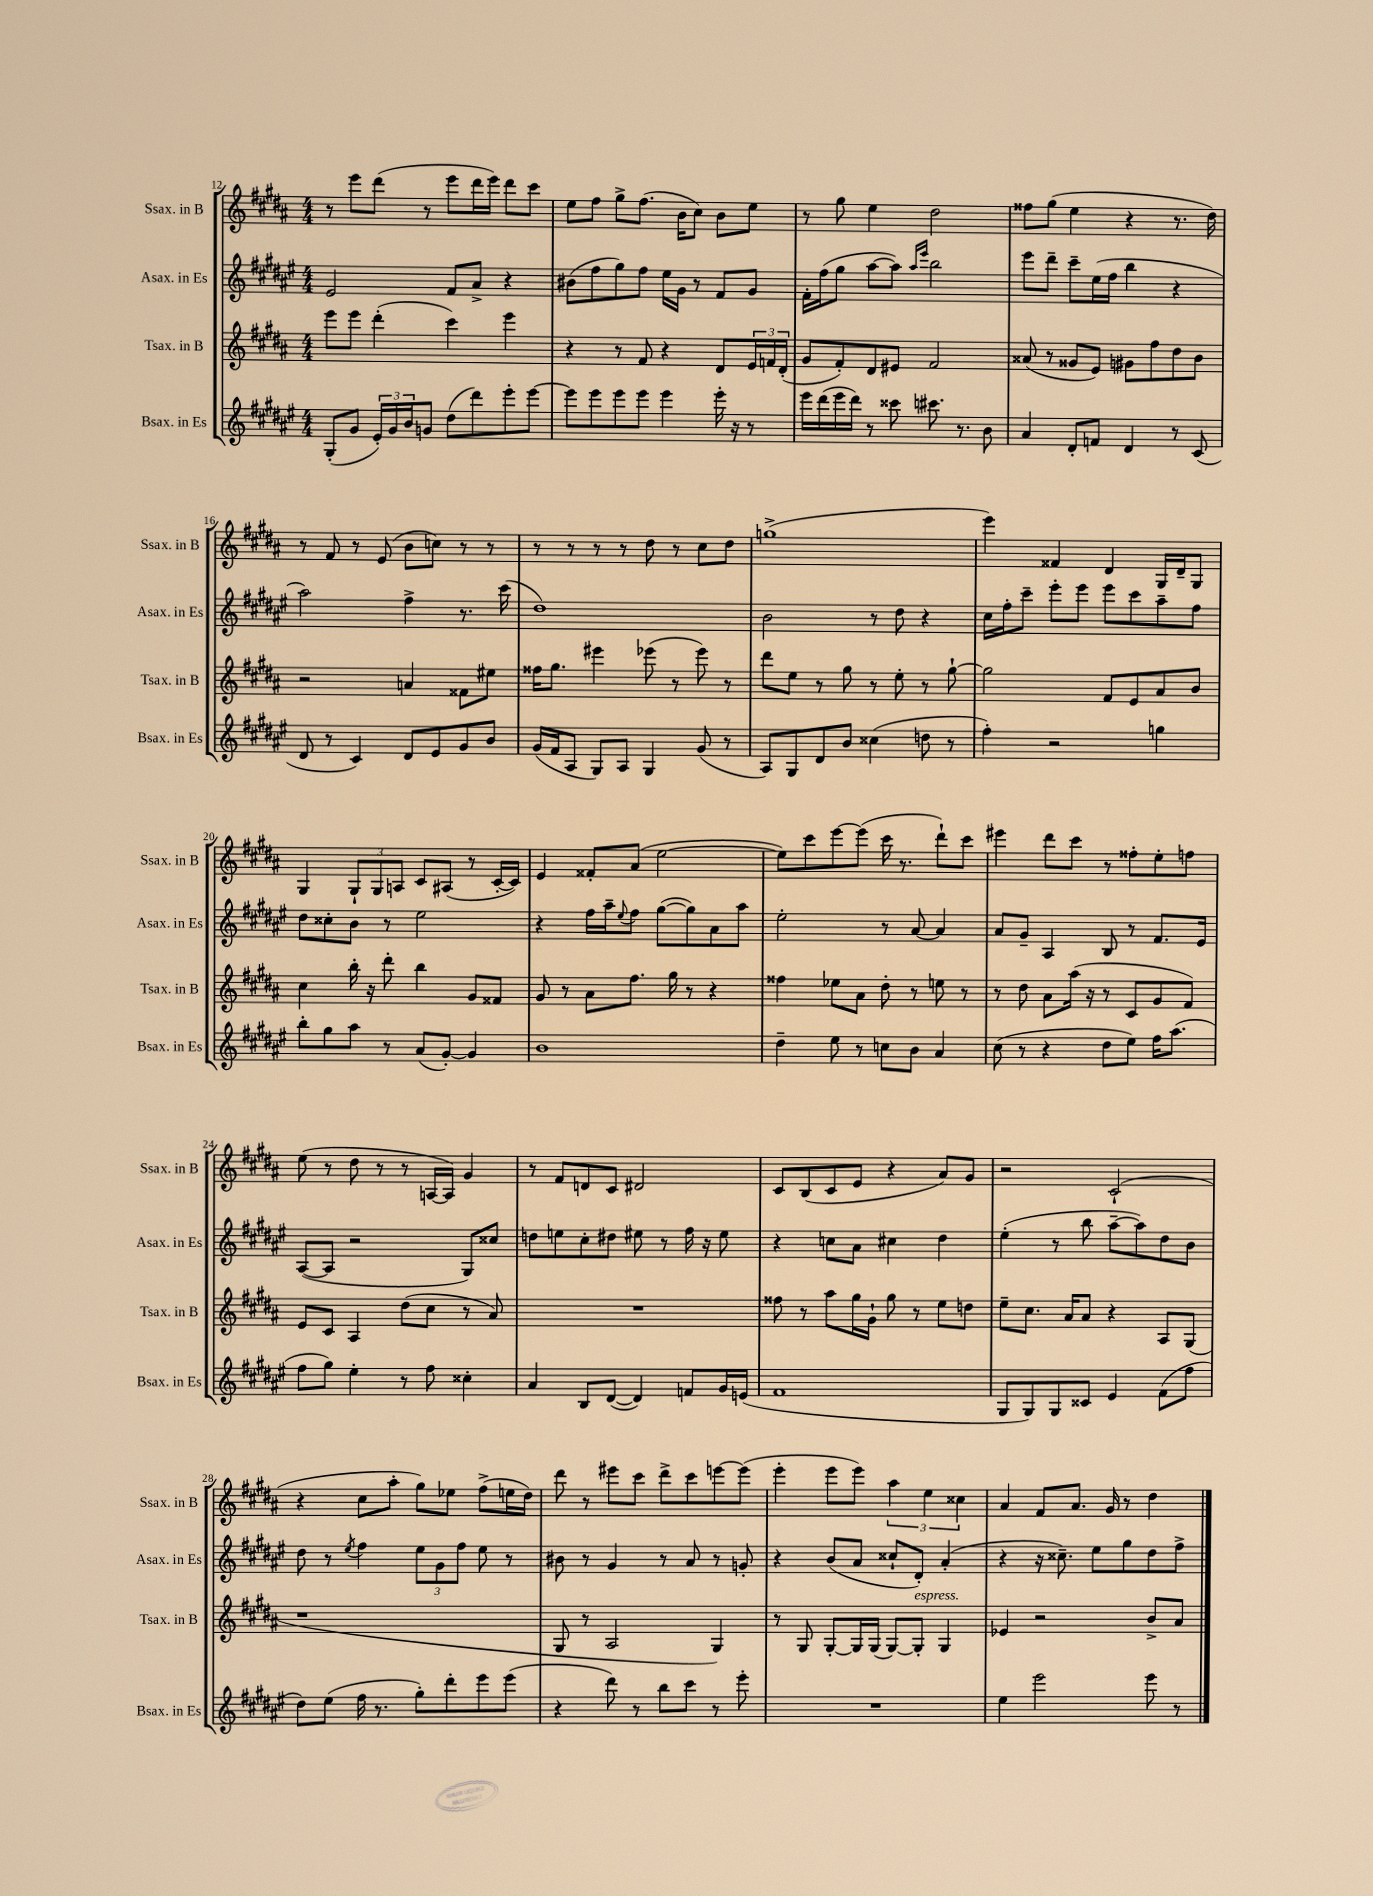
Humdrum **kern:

**kern	**kern	**kern	**kern
*part4	*part3	*part2	*part1
*staff4	*staff3	*staff2	*staff1
*I"Bsax. in Es	*I"Tsax. in B	*I"Asax. in Es	*I"Ssax. in B
*I'Bsax. in Es	*I'Tsax. in B	*I'Asax. in Es	*I'Ssax. in B
*clefG2	*clefG2	*clefG2	*clefG2
*k[f#c#g#d#a#e#]	*k[f#c#g#d#a#]	*k[f#c#g#d#a#e#]	*k[f#c#g#d#a#]
*M4/4	*M4/4	*M4/4	*M4/4
=12	=12	=12	=12
(8G#'/L	8eee\L	2e#/	8r
8g#/J	8eee\J	.	8eee\L
24e#'/LL)	(4ddd#'\	.	(8ddd#\J
24g#/	.	.	.
24b/J	.	.	.
8gn/J	.	.	8r
(8dd#\L	4ccc#\)	8f#/L	8eee\L
8ddd#\)	.	8a#^/J	16ddd#\L
.	.	.	16eee\JJ)
8eee#'\	4eee\	4r	8ddd#\L
[8eee#\J	.	.	8ccc#\J
=13	=13	=13	=13
8eee#\L]	4r	(8b#X\L	8ee\L
8eee#\	.	8ff#\	8ff#\J
8eee#\	8r	8gg#\)	8gg#^\L
8eee#\J	8f#/	8ff#\J	(8.ff#\J
4eee#\	4r	16ee#\LL	.
.	.	16g#\JJ	16b\KL
.	.	8r	8cc#\J)
16eee#'\	8d#/L	8f#/L	8b\L
16r	.	.	.
8r	24e/L	8g#/J	8ee\J
.	24fn/	.	.
.	(24d#'/JJ	.	.
=14	=14	=14	=14
16eee#\LL	8g#/L	16f#'\LL	8r
(16ddd#\	.	(16ff#\J	.
16eee#\	8f#'/)	8gg#\J	8gg#\
16ddd#\JJ)	.	.	.
8r	8d#/	[8aa#\L	4ee\
8ccc##X\	8e#X/J	8aa#\J])	.
.	.	16qqaa#/LL	.
.	.	16qqeee#/JJ	.
8.ccc#X\	2f#/	2bb\	2dd#\
8.r	.	.	.
8b\	.	.	.
=15	=15	=15	=15
4a#/	(8a##X/	8eee#\L	8ff##X\L
.	8r	8ddd#~\J	(8gg#\J
8d#'/L	8g##X/L	8ccc#~\L	4ee\
8fn/J	8e/J)	(16ee#\L	.
.	.	16ff#\JJ	.
4d#/	8g#X\L	4bb\	4r
.	8ff#\	.	.
8r	8dd#\	4r	8.r
(8c#/	8b\J	.	.
.	.	.	16dd#\)
!!LO:LB:g=z
=16	=16	=16	=16
8d#/	2r	2aa#\)	8r
8r	.	.	8f#/
4c#/)	.	.	8r
.	.	.	(8e/
8d#/L	4an/	4ff#^\	8b\L
8e#/	.	.	8ccn\J)
8g#/	8f##X\L	8.r	8r
8b/J	8ee#X\J	.	8r
.	.	(16ccc#\	.
=17	=17	=17	=17
(16g#/LL	16ff##X\KL	1dd#)	8r
16f#/J	8.gg#\J	.	.
8A#/J	.	.	8r
8G#/L)	4eee#X\	.	8r
8A#/J	.	.	8r
4G#/	(8eee-X\	.	8dd#\
.	8r	.	8r
(8g#/	8eee-\)	.	8cc#\L
8r	8r	.	8dd#\J
=18	=18	=18	=18
8A#/L)	8ddd#\L	2b\	(1ggn^
8G#/	8ee\J	.	.
8d#/	8r	.	.
8b/J	8gg#\	.	.
(4cc##X\	8r	8r	.
.	8ee'\	8dd#\	.
8ddn\	8r	4r	.
8r	[8gg#`\	.	.
=19	=19	=19	=19
4ff#'\)	2gg#\]	16cc#\LL	4eee\)
.	.	16ff#'\J	.
.	.	8ccc#~\J	.
2r	.	8eee#'\L	4f##X/
.	.	8eee#\J	.
.	8f#/L	8eee#\L	4d#/
.	8e/	8ccc#\	.
4ggn\	8a#/	8aa#~\	16G#/LL
.	.	.	16d#~/J
.	8b/J	8ff#\J	8G#/J
!!LO:LB:g=z
=20	=20	=20	=20
8bb'\L	4cc#\	8dd#\L	4G#/
8gg#\	.	8cc##X'\	.
8aa#\J	16bb'\	8b\J	12G#`/L
.	16r	.	.
.	.	.	12G#/
8r	8ddd#'\	8r	.
.	.	.	12An/J
(8a#/L	4bb\	2ee#\	8c#/L
[8g#'/J)	.	.	(8A#X/J
4g#/]	8g#/L	.	8r
.	8f##X/J	.	[16c#'/LL
.	.	.	16c#/JJ])
=21	=21	=21	=21
1b	8g#/	4r	4e/
.	8r	.	.
.	8a#\L	16ff#\LL	8f##X'/L
.	.	16aa#~\J	.
.	.	8qqee#/	.
.	8.ff#\J	8ff#\J	(8a#/J
.	.	([8gg#\L	[2ee\
.	16gg#\	.	.
.	8r	8gg#\])	.
.	4r	8a#\	.
.	.	8aa#\J	.
=22	=22	=22	=22
4dd#~\	4ff##X\	2ee#'\	8ee\L])
.	.	.	8ccc#\
8ee#\	8ee-X\L	.	[8eee\
8r	8a#\J	.	(8eee\J]
8ccn\L	8dd#'\	8r	16ccc#\
.	.	.	8.r
8b\J	8r	[8a#/	.
4a#/	8een\	4a#/]	8ddd#`\L)
.	8r	.	8ccc#\J
=23	=23	=23	=23
(8cc#\	8r	8a#/L	4eee#X\
8r	8dd#\	8g#~/J	.
4r	8a#\L	4A#/	8ddd#\L
.	(16aa#\Jk	.	8ccc#\J
.	16r	.	.
8dd#\L	8r	8B/	8r
8ee#\J)	8c#/L	8r	8ff##X'\L
16ff#\KL	8g#/	8.f#/L	8ee'\
(8.aa#\J	.	.	.
.	8f#/J)	.	8ffn\J
.	.	16e#/Jk	.
!!LO:LB:g=z
=24	=24	=24	=24
8ff#\L	8e/L	([8A#/L	(8ee\
8gg#\J)	8c#/J	8A#/J]	8r
4ee#'\	4A#/	2r	8dd#\
.	.	.	8r
8r	(8dd#\L	.	8r
8ff#\	8cc#\J	.	[16An/LL
.	.	.	16A/JJ])
4cc##X'\	8r	8G#/L)	4g#/
.	8a#/)	8cc##X/J	.
=25	=25	=25	=25
4a#/	1r	8ddn\L	8r
.	.	8een\	8f#/L
8B/L	.	8cc#'\	8dn/
([8d#/J	.	8dd#X\J	8c#/J
4d#/])	.	8ee#X\	2d#X/
.	.	8r	.
8fn/L	.	16ff#\	.
.	.	16r	.
16g#/L	.	8ee#\	.
(16en/JJ	.	.	.
=26	=26	=26	=26
1f#	8ff##X\	4r	8c#/L
.	8r	.	(8B/
.	8aa#\L	8ccn\L	8c#/
.	16gg#\L	8a#\J	8e/J
.	16g#`\JJ	.	.
.	8gg#\	4cc#X\	4r
.	8r	.	.
.	8ee\L	4dd#\	8a#/L)
.	8ddn\J	.	8g#/J
=27	=27	=27	=27
8G#/L	8ee~\L	(4ee#'\	2r
8G#/)	8.cc#\J	.	.
8G#/	.	8r	.
.	16a#/KL	.	.
8c##X/J	8a#/J	8bb\	.
4e#/	4r	[8aa#~\L	(2c#`/
.	.	8aa#\])	.
(8f#\L	8A#/L	8dd#\	.
8ff#\J	(8G#/J	8b\J	.
!!LO:LB:g=z
=28	=28	=28	=28
8dd#\L)	1r	8dd#\	4r
(8ee#\J	.	8r	.
.	.	8qee#/	.
16ff#\	.	4ff#\	8cc#\L
8.r	.	.	.
.	.	.	8aa#'\J
8gg#'\L)	.	12ee#\L	8gg#\L)
.	.	12g#\	.
8ddd#'\	.	.	8ee-X\J
.	.	12ff#\J	.
8eee#\	.	8ee#\	(8ff#^\L
(8eee#\J	.	8r	16een\L
.	.	.	16dd#\JJ)
=29	=29	=29	=29
4r	8G#/	8b#X\	8ddd#\
.	8r	8r	8r
8ddd#\)	2A#/	4g#/	8eee#X\L
8r	.	.	8ccc#\J
8bb\L	.	8r	8ddd#^\L
8ccc#\J	.	8a#/	8ccc#\
8r	4G#/)	8r	[8eeen\
8eee#'\	.	8gn'/	(8eee\J]
=30	=30	=30	=30
1r	8r	4r	4eee'\
.	8G#/	.	.
.	[8G#'/L	(8b/L	8eee\L
.	16G#/L]	8a#/J	8eee\J)
.	(16G#/JJ	.	.
.	[8G#/L)	8cc##X`/L	6aa#\
!	!LO:TX:a:i:t=espress.	!	!
.	8G#'/J]	8d#'/J)	.
.	.	.	6ee\
.	4G#/	(4a#'/	.
.	.	.	6cc##X\
=31	=31	=31	=31
4ee#\	4e-X/	4r	4a#/
2eee#\	2r	16r	8f#/L
.	.	8.cc##X~\)	.
.	.	.	8.a#/J
.	.	8ee#\L	.
.	.	.	16g#/
.	.	8gg#\	8r
8eee#\	8b^/L	8dd#\	4dd#\
8r	8a#/J	8ff#^\J	.
==	==	==	==
*-	*-	*-	*-
